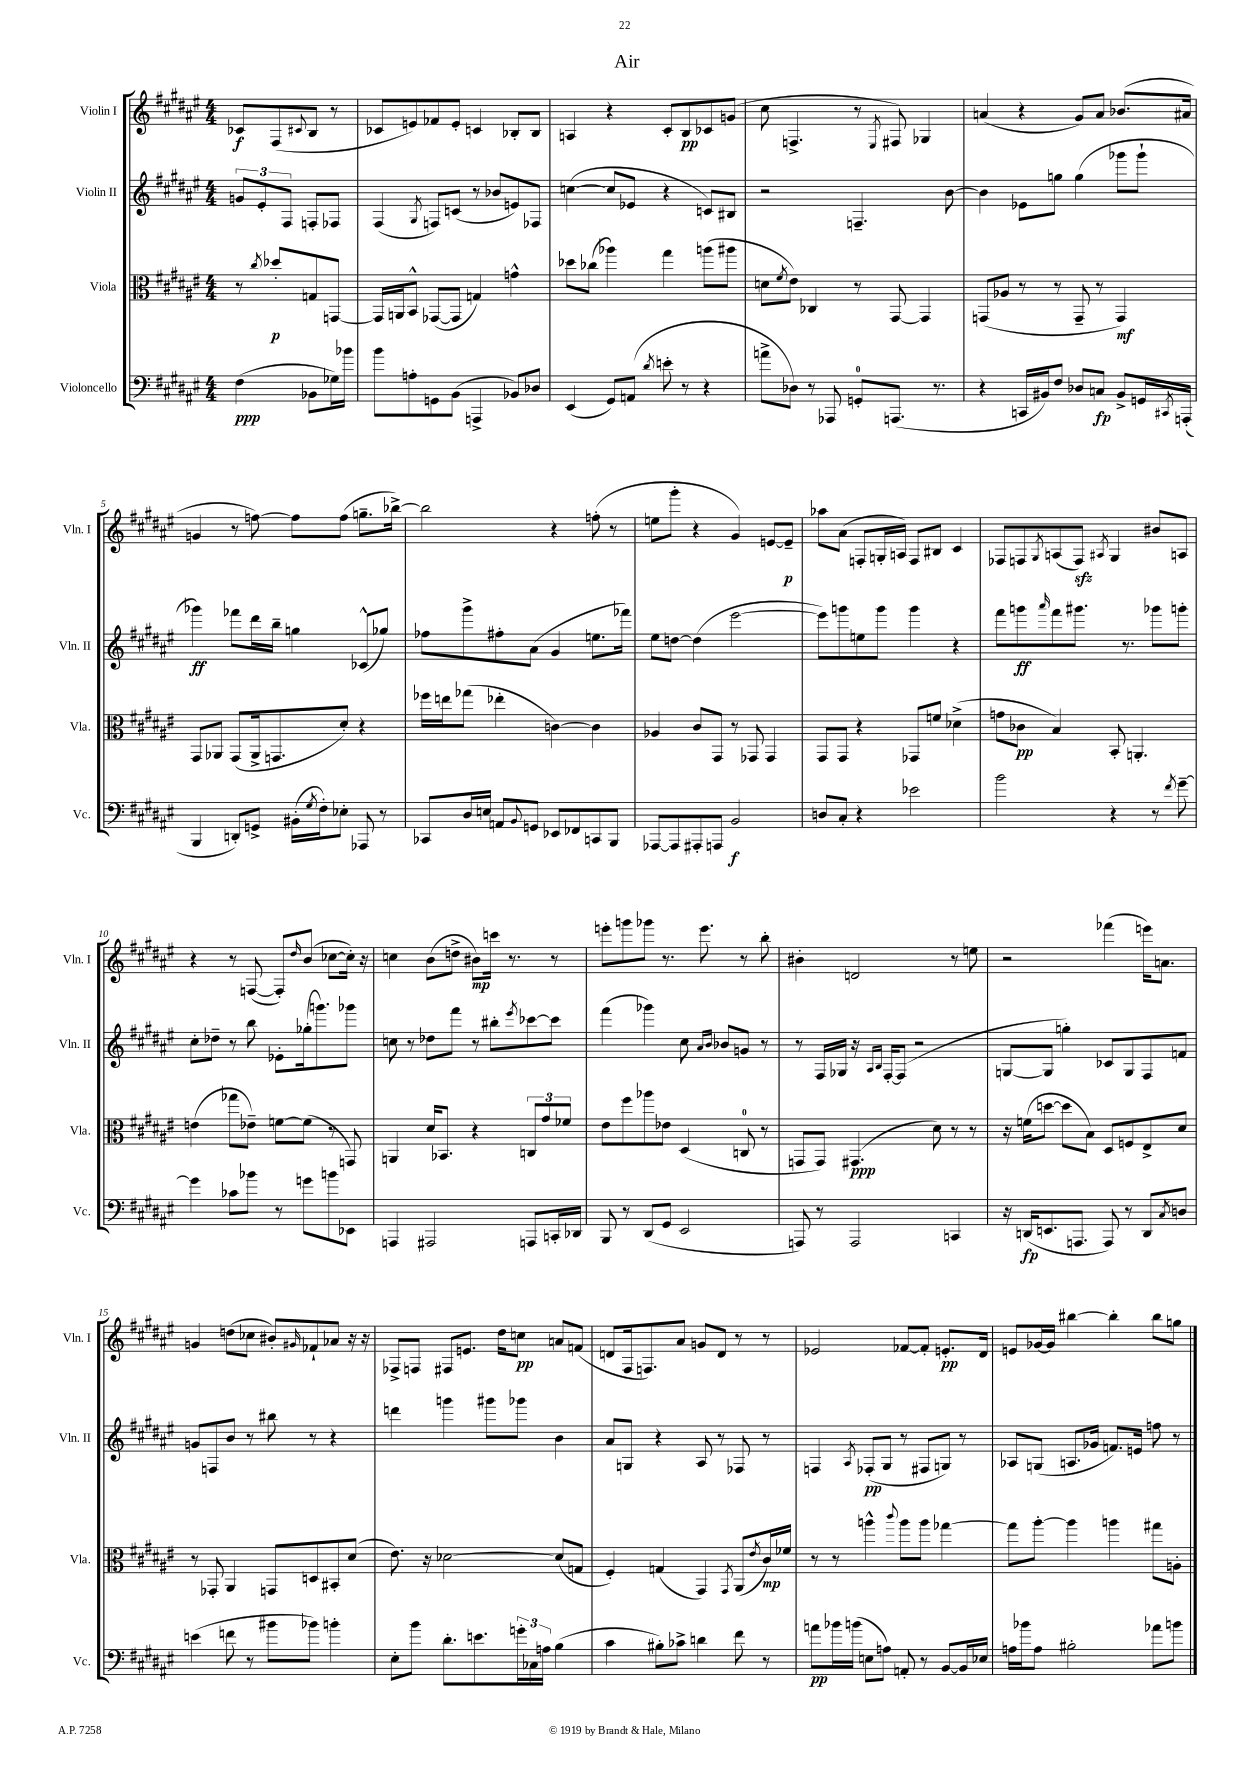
\header { title = "Air" }
<<
\new StaffGroup <<
\new Staff = "s0" \with { instrumentName = "Violin I" shortInstrumentName = "Vln. I" } {
    \clef treble \key fis \major \numericTimeSignature \time 4/4 \partial 2
    ces'8\f fis8( \appoggiatura { cis'8 } b8 r8 |
    ces'8 e'8) fes'8 e'8-. c'4 bes8-. bes8 |
    a4 r4 cis'8-. b8\pp ces'8 g'8( |
    cis''8 f4.-> r8 \acciaccatura { eis8 } fis8) ges4 |
    a'4( r4 gis'8) a'8 bes'8.( ais'16 |
    g'4 r8 f''8~) f''8 f''8( g''8.-- bes''16~->) |
    bes''2 r4 f''8-.( r8 |
    e''8 gis'''8-. r4 gis'4) e'8~ e'8--\p |
    aes''8 ais'8( f8-. g16-. a16) f8 bis8 cis'4 |
    fes8 f8 \acciaccatura { gis8 } a8( f8\sfz) \acciaccatura { ais8 } gis4 bis'8 a8 |
    r4 r8 f8~( f8-.) \grace { dis''16 } b'8( ces''8~ ces''16-.) r16 |
    c''4 b'8( d''8-> bis'8\mp) c'''16 r8. r8 |
    e'''8-. g'''8 ges'''8 r8. e'''8. r8 b''8-. |
    bis'4-. d'2 r8 e''8 |
    r2 fes'''4( e'''16) a'8. |
    g'4 d''8( ces''8 bis'8-.) \grace { gis'16 } fes'8-! aes'8 r16 r16 |
    fes8-> f8 fis8 e'8. dis''16 c''8\pp a'8 f'8( |
    d'8 fis16 f8.) ais'8 g'8 d'8 r8 r8 |
    ees'2 fes'8~ fes'8-. e'8.-.\pp dis'16 |
    e'8 ges'16~ ges'16 bis''4~ bis''4-. bis''8 g''8 \bar "|." |
}
\new Staff = "s1" \with { instrumentName = "Violin II" shortInstrumentName = "Vln. II" } {
    \clef treble \key fis \major \numericTimeSignature \time 4/4 \partial 2
    \tuplet 3/2 { g'8 eis'8-. fis8 } f8-. fes8 |
    fis4( \acciaccatura { gis8 } f8) c'8( r8 bes'8 e'8) fes8 |
    c''4~( c''8 ees'8 r4 c'8) bis8 |
    r2 f4.-- b'8~ |
    b'4 ees'8 g''8 g''4( ges'''8 ges'''8-! |
    ges'''4\ff) fes'''8 dis'''16 b''16-- g''4 ces'8-^( ges''8) |
    fes''8 gis'''8-> fis''8-. ais'8( gis'4 e''8. fes'''16) |
    eis''8 d''8~ d''4( eis'''2~ |
    eis'''8) g'''8 e''8 g'''8 g'''4 r4 |
    fis'''8 g'''8\ff \grace { ais'''16 } fis'''8 gis'''8. r8. ges'''8 g'''8-. |
    cis''8-. des''8-- r8 b''8 ees'8-. ges''16-.( g'''8.) ges'''8 |
    c''8 r8 des''8 fis'''8 r8 bis''8-. \acciaccatura { eis'''8 } ces'''8~ ces'''8 |
    fis'''4( ges'''4) cis''8 \grace { ais'16 b'16 } bes'8 g'8 r8 |
    r8 fis16 ges16 r16 \grace { ais16 b16 } fis16~-. fis8( r2 |
    g8~ g8 g''4-.) ces'8 g8 fis8 f'8 |
    g'8 f8 b'8 r8 bis''8 r8 r4 |
    d'''4 g'''4 gis'''8 ges'''8 b'4 |
    ais'8 g8 r4 ais8 r8 fes8 r8 |
    f4 \acciaccatura { ais8 } fes8-.\pp( gis8 r8 fis8 g8) r8 |
    aes8 g8( a8. ges'16 f'8.) e'16 f''8 r8 \bar "|." |
}
\new Staff = "s2" \with { instrumentName = "Viola" shortInstrumentName = "Vla." } {
    \clef alto \key fis \major \numericTimeSignature \time 4/4 \partial 2
    r8 \acciaccatura { cis''8 } des''8-.\p g8 g,8~ |
    g,16 a,16 b,8-^ ges,8~( ges,8 g4) g'4-^ |
    des''8 ces''8( aes''4) gis''4 a''8( ais''8 |
    d'8 \acciaccatura { fis'8 } eis'8) ces4 r8 gis,8~ gis,4 |
    g,8( aes8 r8 r8 g,8-- r8 g,4\mf) |
    gis,8 aes,8 gis,8( aes,16-> g,8. dis'8-.) r4 |
    fes''16 e''16 ges''8( ees''4-. c'4~) c'4 |
    aes4 cis'8 gis,8 r8 ges,8 ges,4 |
    gis,8 gis,8 r4 ges,8 f'8 des'4->( |
    g'8 ces'8\pp b4) b,8-. a,4.-. |
    e'4( ges''8 ees'8--) f'8~ f'8( r8 g,8) |
    a,4 dis'16 bes,8. r4 \tuplet 3/2 { c8 gis'8 fes'8 } |
    eis'8 fis''8 aes''8 ees'8 dis4( c8-0 r8 |
    g,8 g,8) gis,4.\ppp( dis'8) r8 r8 |
    r16 f'16( d''8~ d''8 b8) dis8 f8 eis8-> dis'8 |
    r8 ges,8-. ais,4 g,8 d8 bis,8-. dis'8( |
    eis'8.) r16 des'2~ des'8( g8 |
    fis4-.) g4( gis,4) \acciaccatura { gis,8 } ais,8( \acciaccatura { eis'8 } cis'16\mp) fes'16 |
    r8 r8 a''4-^ \appoggiatura { cis'''8 } a''8 a''8 ges''4~ |
    ges''8 ais''8~-. ais''4 a''4 gis''8 a8-. \bar "|." |
}
\new Staff = "s3" \with { instrumentName = "Violoncello" shortInstrumentName = "Vc." } {
    \clef bass \key fis \major \numericTimeSignature \time 4/4 \partial 2
    fis4\ppp( bes,8 ges16) bes'16 |
    b'8 a8-. g,8 b,8( a,,4-> bes,8) des8 |
    eis,4( gis,8) a,8( \acciaccatura { dis'8 } e'8-. r8 r4 |
    a'8-> des8) r8 aes,,8 g,8-0-. a,,8.( r8. |
    r4 c,16 bis,16) fis8 des8 c8\fp bis,8-> g,16 \acciaccatura { cis,8 } a,,16-.( |
    b,,4 d,8-.) g,8-> bis,16-.( \acciaccatura { gis8 } fis16-.) ees8-. aes,,8 r8 |
    ces,8 dis16 e16 a,8 \appoggiatura { b,8 } g,8 ees,8 fes,8 c,8 b,,8 |
    aes,,8~ aes,,8 ais,,8-. a,,8 b,2\f |
    d8 cis8-. r4 ees'2 |
    b'2 r4 r8 \acciaccatura { fis'8 } gis'8~-- |
    gis'4 ces'8 bes'8 r8 g'8 b'8 ees,8 |
    a,,4 ais,,2 a,,8 c,16-. des,16 |
    b,,8 r8 dis,8( gis,8 eis,2 |
    a,,8) r8 a,,2 c,4 |
    r16 d,16\fp( e,8. a,,8. a,,8) r8 d,8 \acciaccatura { cis8 } d8 |
    e'4( f'8 r8 bis'8 bes'8) b'4-. |
    eis8-. b'8 dis'8.-. e'8. \tuplet 3/2 { g'16-. ces16 a16 } b4( |
    cis'4 bis8-.) ces'8-> d'4 fis'8 r8 |
    a'8\pp bes'16 b'16( e8 a8) a,8-. r8 b,8~ b,16 ees16 |
    a16 bes'16 a8 bis2-. aes'8 b'8 \bar "|." |
}
>>
>>
